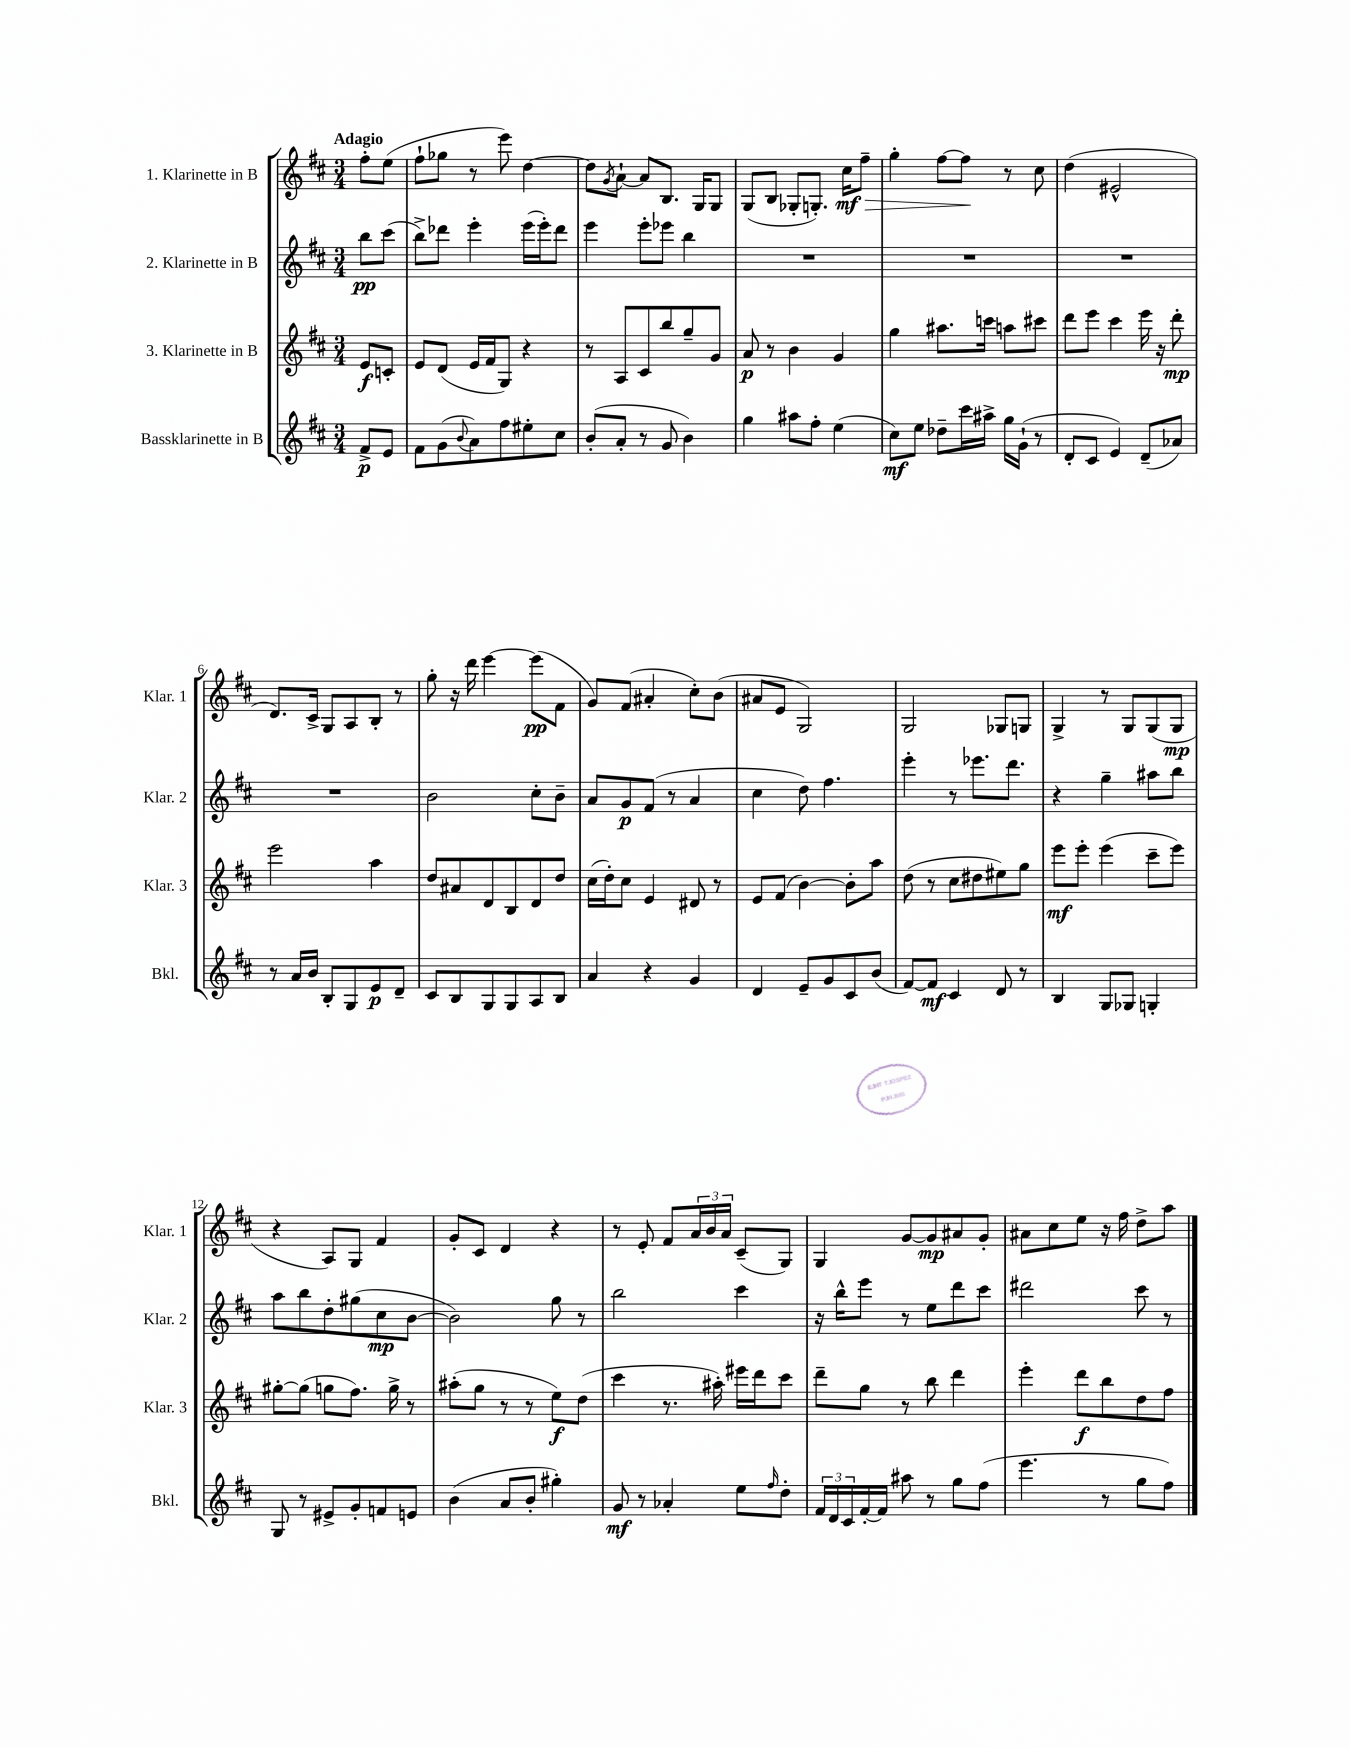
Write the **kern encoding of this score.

**kern	**kern	**kern	**kern
*staff4	*staff3	*staff2	*staff1
*clefG2	*clefG2	*clefG2	*clefG2
*k[f#c#]	*k[f#c#]	*k[f#c#]	*k[f#c#]
*M3/4	*M3/4	*M3/4	*M3/4
8f#^	8e	8bb	8ff#'
8e	8c'	(8ccc#	(8ee
=	=	=	=
8f#	8e	8bb^)	8ff#`
(8g	(8d	8ddd-	8gg-
8qqb	.	.	.
8a)	16e	4eee'	8r
.	16f#	.	.
8ff#	8G)	.	8eee)
8ee#'	4r	(16eee	[4dd
.	.	16eee')	.
8cc#	.	8ddd-	.
=	=	=	=
(8b'	8r	4eee	8dd]
.	.	.	8qg
8a'	8A	.	[8a`
8r	8c#	8eee'	8a]
8g	8bb	8eee-	8.B
4b)	8gg~	4bb	.
.	.	.	16G
.	8g	.	8G
=	=	=	=
4gg	8a	2.r	(8G
.	8r	.	8B
8aa#	4b	.	8G-'
8ff#'	.	.	8.G')
(4ee	4g	.	.
.	.	.	16cc#
.	.	.	8ff#~
=	=	=	=
8cc#)	4gg	2.r	4gg'
8ee	.	.	.
8dd-~	8.aa#	.	[8ff#
16ccc#	.	.	8ff#]
16aa#^	16ccc	.	.
16gg	8aa	.	8r
(16g`	.	.	.
8r	8ccc#	.	8cc#
=	=	=	=
8d'	8ddd	2.r	(4dd
8c#	8eee	.	.
4e)	4ccc#	.	2e#^^
(8d~	16eee	.	.
.	16r	.	.
8a-)	8ddd'	.	.
=	=	=	=
8r	2eee	2.r	8.d)
16a	.	.	.
16b	.	.	16c#^
8B'	.	.	8G
8G	.	.	8A
8e	4aa	.	8B'
8d~	.	.	8r
=	=	=	=
8c#	8dd	2b	8gg'
8B	8a#	.	16r
.	.	.	16ddd
8G	8d	.	[4eee
8G	8B	.	.
8A	8d	8cc#'	(8eee]
8B	8dd	8b~	8f#
=	=	=	=
4a	(16cc#	8a	8g)
.	16dd')	.	.
.	8cc#	8g	(8f#
4r	4e	(8f#	4a#'
.	.	8r	.
4g	8d#	4a	8cc#')
.	8r	.	(8b
=	=	=	=
4d	8e	4cc#	8a#
.	(8f#	.	8e
8e~	[4b)	8dd)	2G)
8g	.	4.ff#	.
8c#	8b']	.	.
(8b	8aa	.	.
=	=	=	=
[8f#)	(8dd	4eee'	2G
8f#]	8r	.	.
4c#	8cc#	8r	.
.	8dd#	8.eee-	.
8d	8ee#)	.	8G-
.	.	8.ddd	.
8r	8gg	.	8G
=	=	=	=
4B	8eee	4r	4G^
.	8eee'	.	.
8G	(4eee	4gg~	8r
8G-	.	.	8G
4G'	8ccc#~	8aa#	(8G
.	8eee)	8bb	8G
=	=	=	=
8G	[8gg#'	8aa	4r
8r	(8gg#]	8bb	.
8e#^	8gg	8dd'	8A)
8g'	8.ff#)	(8gg#	8G
8f	.	8cc#	4f#
.	16gg^	.	.
8e	8r	[8b	.
=	=	=	=
(4b	(8aa#'	2b])	8g'
.	8gg	.	8c#
8a	8r	.	4d
8b'	8r	.	.
4gg#')	8ee)	8gg	4r
.	(8dd	8r	.
=	=	=	=
8g	4ccc#	2bb	8r
8r	.	.	8e'
4a-'	8.r	.	8f#
.	.	.	24a
.	.	.	24b
.	16aa#')	.	.
.	.	.	24a
8ee	16eee#	4ccc#	(8c#~
.	16ddd	.	.
16qqff#	.	.	.
8dd'	8ccc#	.	8G)
=	=	=	=
24f#	8ddd~	16r	4G
24d	.	.	.
.	.	16bb^^	.
24c#	.	.	.
[16f#'	8gg	8eee	.
16f#]	.	.	.
8aa#	8r	8r	[8g
8r	8bb	8ee	8g]
8gg	4ddd	8ddd	8a#
(8ff#	.	8ccc#	8g'
=	=	=	=
4.eee	4eee'	2ddd#	8a#
.	.	.	8cc#
.	8ddd	.	8ee
8r	8bb	.	16r
.	.	.	16ff#
8gg	8dd	8ccc#	8dd^
8ff#)	8ff#	8r	8aa
==	==	==	==
*-	*-	*-	*-
